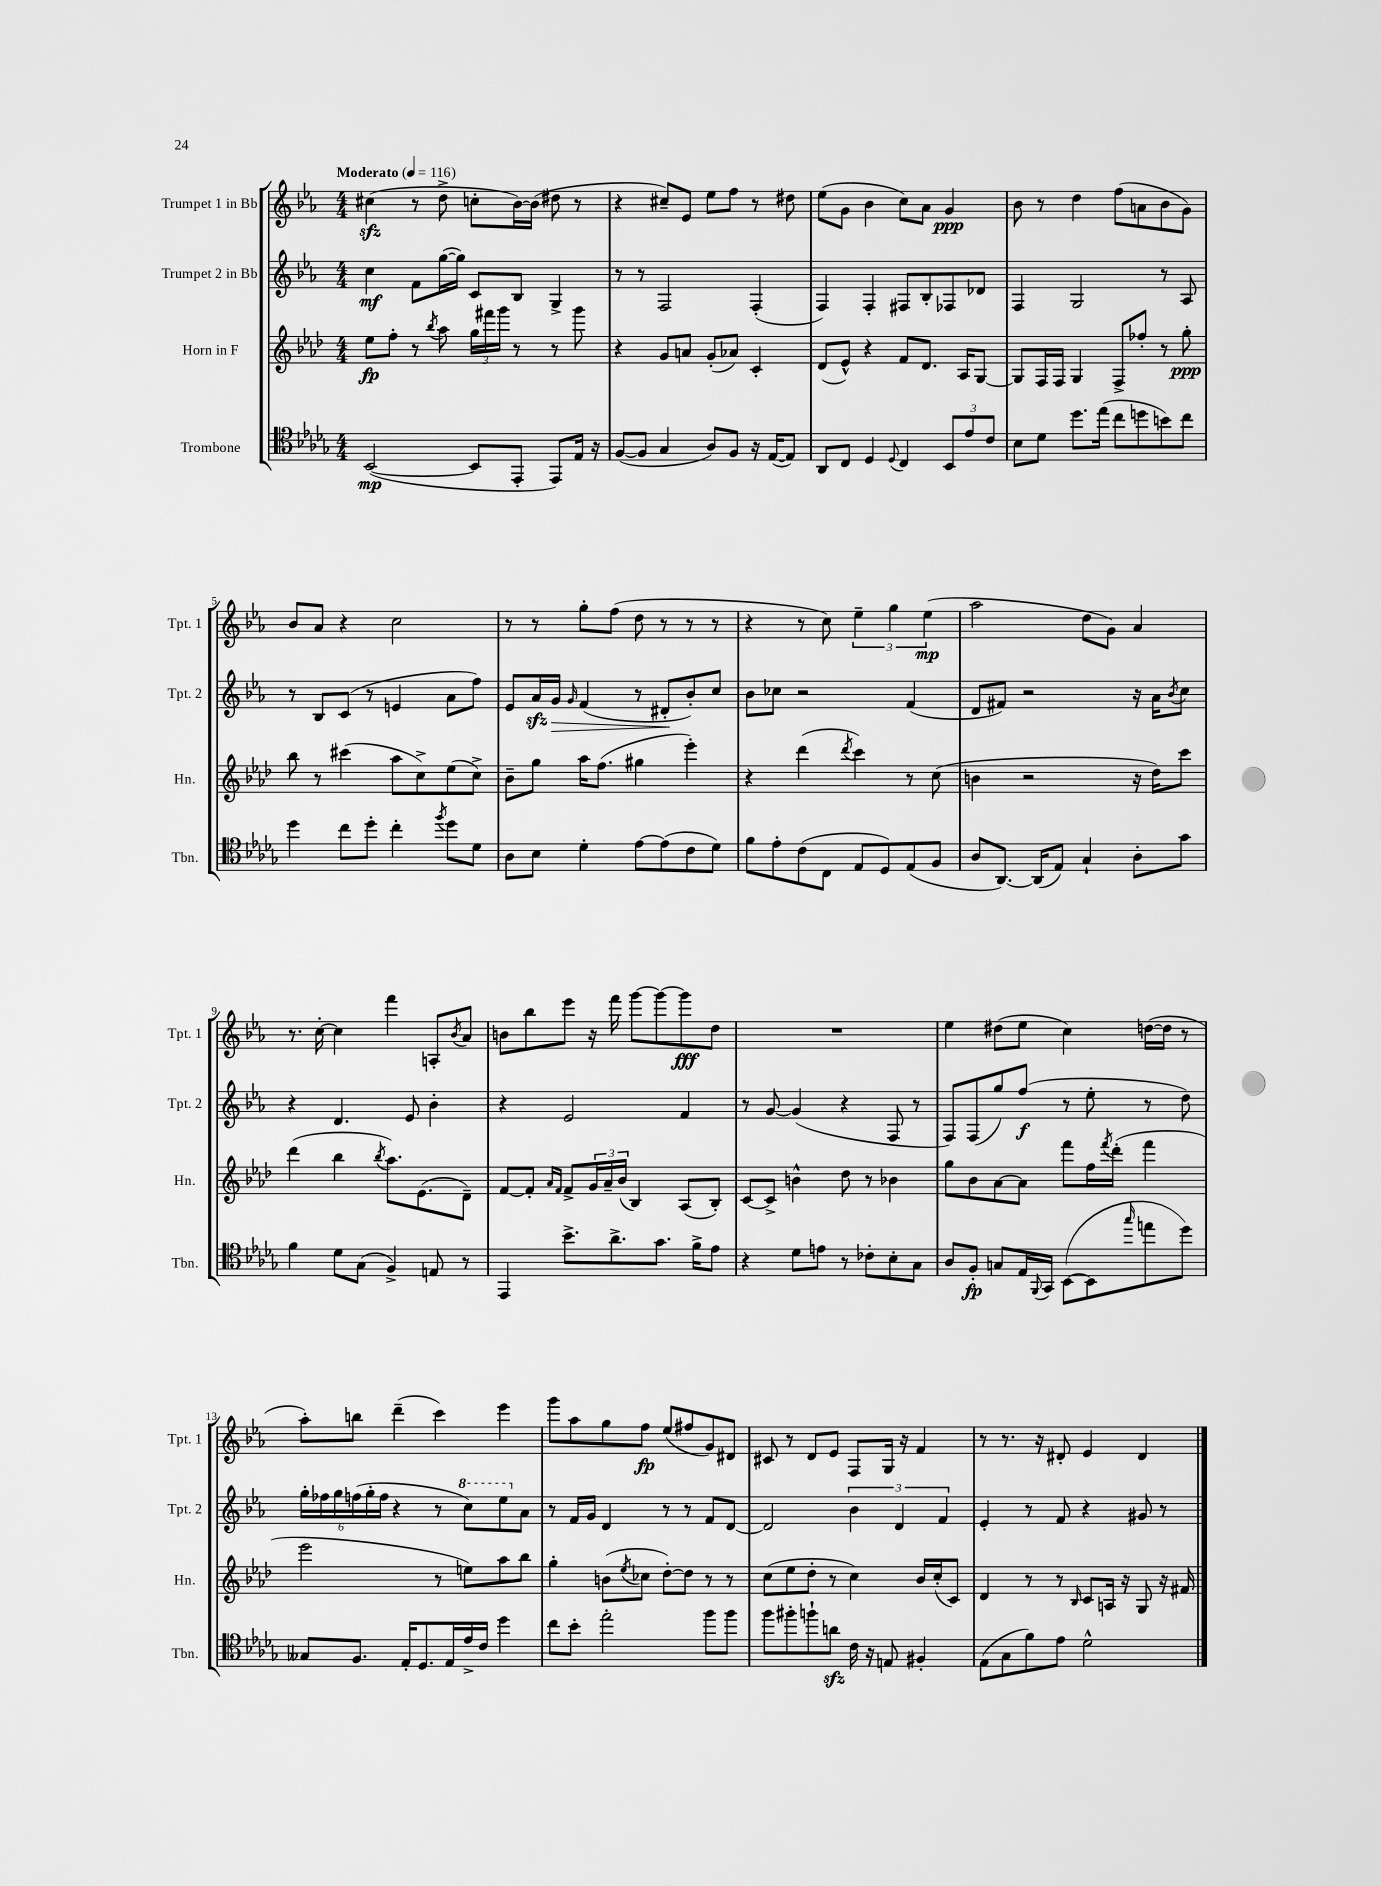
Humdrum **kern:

**kern	**dynam	**kern	**dynam	**kern	**dynam	**kern	**dynam
*part4	*part4	*part3	*part3	*part2	*part2	*part1	*part1
*staff4	*staff4	*staff3	*staff3	*staff2	*staff2	*staff1	*staff1
*I"Trombone	*	*I"Horn in F	*	*I"Trumpet 2 in Bb	*	*I"Trumpet 1 in Bb	*
*I'Tbn.	*	*I'Hn.	*	*I'Tpt. 2	*	*I'Tpt. 1	*
*clefC4	*	*clefG2	*	*clefG2	*	*clefG2	*
*k[b-e-a-d-g-]	*	*k[b-e-a-d-]	*	*k[b-e-a-]	*	*k[b-e-a-]	*
*M4/4	*	*M4/4	*	*M4/4	*	*M4/4	*
*MM116	*	*MM116	*	*MM116	*	*MM116	*
=1	=1	=1	=1	=1	=1	=1	=1
!	!	!	!	!	!	!LO:TX:a:B:t=Moderato	!
([2BB-/	mp	8ee-\L	fp	4cc\	mf	(4cc#Xzz\	.
.	.	8ff'\J	.	.	.	.	.
.	.	8r	.	8f\L	.	8r	.
.	.	8qbb-/	.	.	.	.	.
.	.	8aa-\	.	([16gg\L	.	8dd^\	.
.	.	.	.	16gg\JJ])	.	.	.
8BB-/L]	.	24gg\LL	.	8c/L	.	8ccn'\L	.
.	.	24fff#X\	.	.	.	.	.
.	.	24ggg\JJ	.	.	.	.	.
8EE-'/J	.	8r	.	8B-/J	.	[16b-\L)	.
.	.	.	.	.	.	(16b-\JJ]	.
8EE-/L)	.	8r	.	4G^/	.	8dd#X\	.
16E-/Jk	.	8ggg\	.	.	.	8r	.
16r	.	.	.	.	.	.	.
=2	=2	=2	=2	=2	=2	=2	=2
([8F/L	.	4r	.	8r	.	4r	.
8F/J]	.	.	.	8r	.	.	.
4G-/	.	8g/L	.	2F/	.	8cc#X~/L)	.
.	.	8an/J	.	.	.	8e-/J	.
8A-/L)	.	(8g'/L	.	.	.	8ee-\L	.
8F/J	.	8a-X/J)	.	.	.	8ff\J	.
16r	.	4c'/	.	(4F'/	.	8r	.
([16E-/KL	.	.	.	.	.	.	.
8E-/J])	.	.	.	.	.	8dd#X\	.
=3	=3	=3	=3	=3	=3	=3	=3
8AA-/L	.	(8d-/L	.	4F/)	.	(8ee-\L	.
8C/J	.	8e-^^/J)	.	.	.	8g\J	.
4D-/	.	4r	.	4F'/	.	4b-\	.
8qqD-/	.	.	.	.	.	.	.
4C/	.	8f/L	.	8F#X/L	.	8cc\L)	.
.	.	8.d-/J	.	8B-'/	.	8a-\J	.
12BB-/L	.	.	.	8F-X/	.	4g/	ppp
.	.	16A-/KL	.	.	.	.	.
12e-/	.	.	.	.	.	.	.
.	.	[8G/J	.	8d-X/J	.	.	.
12c/J	.	.	.	.	.	.	.
=4	=4	=4	=4	=4	=4	=4	=4
8B-\L	.	8G/L]	.	4F/	.	8b-\	.
8d-\J	.	16F/L	.	.	.	8r	.
.	.	16F/JJ	.	.	.	.	.
8.dd-\L	.	4G/	.	2G/	.	4dd\	.
(16ee-\Jk	.	.	.	.	.	.	.
8cc\L	.	8F^/L	.	.	.	(8ff\L	.
8ddn\	.	8ff-X'/J	.	.	.	8an\	.
8bn\)	.	8r	.	8r	.	8b-\	.
8cc\J	.	8gg'\	ppp	8A-/	.	8g\J)	.
!!LO:LB:g=z
=5	=5	=5	=5	=5	=5	=5	=5
4dd-\	.	8bb-\	.	8r	.	8b-/L	.
.	.	8r	.	8B-/L	.	8a-/J	.
8cc\L	.	(4ccc#X\	.	(8c/J	.	4r	.
8dd-'\J	.	.	.	8r	.	.	.
4cc'\	.	8aa-\L	.	4en/	.	2cc\	.
.	.	8cc^\)	.	.	.	.	.
8qff/	.	.	.	.	.	.	.
8dd-\L	.	(8ee-\	.	8a-\L	.	.	.
8d-\J	.	8cc^\J)	.	8ff\J)	.	.	.
=6	=6	=6	=6	=6	=6	=6	=6
8A-\L	.	8b-~\L	.	8e-/L	.	8r	.
8B-\J	.	8gg\J	.	16a-zz/L	.	8r	.
!	!	!	!	!	!LO:HP:b	!	!
.	.	.	.	16g/JJ	>	.	.
.	.	.	.	16qqg/	.	.	.
4d-'\	.	16aa-\KL	.	(4f/	.	8gg'\L	.
.	.	(8.ff\J	.	.	.	.	.
.	.	.	.	.	.	(8ff\J	.
[8e-\L	.	4gg#X\	.	8r	.	8dd\	.
(8e-\]	.	.	.	8d#X'/L	.	8r	.
8c\	.	4eee-'\)	.	8b-'/)	]	8r	.
8d-\J)	.	.	.	8cc/J	.	8r	.
=7	=7	=7	=7	=7	=7	=7	=7
8f\L	.	4r	.	8b-\L	.	4r	.
8e-'\	.	.	.	8cc-X\J	.	.	.
(8c\	.	(4ddd-\	.	2r	.	8r	.
8C\J	.	.	.	.	.	8cc\)	.
.	.	8qddd-/	.	.	.	.	.
8E-/L	.	4ccc\)	.	.	.	6ee-~\	.
8D-/)	.	.	.	.	.	.	.
.	.	.	.	.	.	6gg\	.
(8E-/	.	8r	.	(4f/	.	.	.
.	.	.	.	.	.	(6ee-\	mp
8F/J	.	(8cc\	.	.	.	.	.
=8	=8	=8	=8	=8	=8	=8	=8
8A-/L	.	4bn\	.	8d/L	.	2aa-\	.
[8.AA-/J)	.	.	.	8f#X/J)	.	.	.
.	.	2r	.	2r	.	.	.
(16AA-/KL]	.	.	.	.	.	.	.
8E-/J)	.	.	.	.	.	.	.
4G-`/	.	.	.	.	.	8dd\L	.
.	.	.	.	.	.	8g\J)	.
8A-'\L	.	16r	.	16r	.	4a-/	.
.	.	16dd-\KL)	.	16a-\KL	.	.	.
.	.	.	.	8qb-/	.	.	.
8g-\J	.	8ccc\J	.	8cc\J	.	.	.
!!LO:LB:g=z
=9	=9	=9	=9	=9	=9	=9	=9
4f\	.	(4ddd-\	.	4r	.	8.r	.
.	.	.	.	.	.	[16cc'\	.
8d-\L	.	4bb-\	.	4.d/	.	4cc\]	.
(8G-\J	.	.	.	.	.	.	.
.	.	8qbb-/	.	.	.	.	.
4F^/)	.	8.aa-\L)	.	.	.	4fff\	.
.	.	.	.	8e-/	.	.	.
.	.	(8.e-\	.	.	.	.	.
8En/	.	.	.	4b-'\	.	8An'/L	.
.	.	.	.	.	.	8qb-/	.
8r	.	8d-~\J)	.	.	.	8a-/J	.
=10	=10	=10	=10	=10	=10	=10	=10
4EE-/	.	[8f/L	.	4r	.	8bn\L	.
.	.	8f'/J]	.	.	.	8bb-\	.
.	.	16qqa-/LL	.	.	.	.	.
.	.	16qqf/JJ	.	.	.	.	.
8.b-^\L	.	8f^/L	.	2e-/	.	8eee-\J	.
.	.	24g/L	.	.	.	16r	.
.	.	24a-~/	.	.	.	.	.
8.a-^\	.	.	.	.	.	16fff\	.
.	.	(24b-/JJ	.	.	.	.	.
.	.	4B-/)	.	.	.	[8ggg\L	.
8.g-\J	.	.	.	.	.	8ggg\_	.
.	.	(8A-/L	.	4f/	.	8ggg\]	fff
16f^\KL	.	.	.	.	.	.	.
8e-\J	.	8B-'/J)	.	.	.	8dd\J	.
=11	=11	=11	=11	=11	=11	=11	=11
4r	.	[8c/L	.	8r	.	1r	.
.	.	8c^/J]	.	[8g/	.	.	.
8d-\L	.	4bn^^\	.	(4g/]	.	.	.
8en\J	.	.	.	.	.	.	.
8r	.	8dd-\	.	4r	.	.	.
8c-X'\L	.	8r	.	.	.	.	.
8B-'\	.	4b-X\	.	8F/	.	.	.
8G-\J	.	.	.	8r	.	.	.
=12	=12	=12	=12	=12	=12	=12	=12
8A-/L	.	8gg\L	.	8F/L)	.	4ee-\	.
8F'/J	fp	8b-\	.	(8F/	.	.	.
8Gn/L	.	[8a-\	.	8gg/)	.	(8dd#X\L	.
16E-/L	.	8a-\J]	.	(8ff/J	f	8ee-\J	.
8qqFF/	.	.	.	.	.	.	.
16GG-/JJ	.	.	.	.	.	.	.
([8BB-\L	.	8fff\L	.	8r	.	4cc\)	.
8BB-\]	.	16ff\L	.	8ee-'\	.	.	.
.	.	8qfff/	.	.	.	.	.
.	.	(16ddd-'\JJ	.	.	.	.	.
16qqgg-/	.	.	.	.	.	.	.
8een\	.	4fff\	.	8r	.	([16ddn\LL	.
.	.	.	.	.	.	16dd\JJ]	.
8dd-\J)	.	.	.	8dd\)	.	8r	.
!!LO:LB:g=z
=13	=13	=13	=13	=13	=13	=13	=13
8G--X/L	.	2eee-\	.	24gg'\LL	.	8aa-'\L)	.
.	.	.	.	24ff-X\	.	.	.
.	.	.	.	24gg\	.	.	.
8.F/J	.	.	.	(24ffn\	.	8bbn\J	.
.	.	.	.	24gg'\	.	.	.
.	.	.	.	24ff\JJ	.	.	.
.	.	.	.	4r	.	(4ddd~\	.
16E-'/KL	.	.	.	.	.	.	.
8.D-/	.	.	.	.	.	.	.
.	.	8r	.	8r	.	4ccc\)	.
16E-/L	.	.	.	.	.	.	.
*	*	*	*	*8va	*	*	*
16e-^/	.	8een\L)	.	8ccc\L)	.	.	.
16c/JJ	.	.	.	.	.	.	.
4dd-\	.	8aa-\	.	8eee-\	.	4eee-\	.
*	*	*	*	*X8va	*	*	*
.	.	8bb-\J	.	8a-\J	.	.	.
=14	=14	=14	=14	=14	=14	=14	=14
8cc\L	.	4gg'\	.	8r	.	8ggg\L	.
8b-'\J	.	.	.	16f/LL	.	8aa-\	.
.	.	.	.	16g/JJ	.	.	.
2ee-'\	.	(8bn\L	.	4d/	.	8gg\	.
.	.	8qee-/	.	.	.	.	.
.	.	8cc-X\J	.	.	.	8ff\J	fp
.	.	[8dd-'\L)	.	8r	.	(8ee-/L	.
.	.	8dd-\J]	.	8r	.	8ff#X/	.
8ff\L	.	8r	.	8f/L	.	8g/)	.
8ff\J	.	8r	.	[8d/J	.	8d#X/J	.
=15	=15	=15	=15	=15	=15	=15	=15
8ff\L	.	(8cc\L	.	2d/]	.	8c#X/	.
8ff#X'\	.	8ee-\	.	.	.	8r	.
8ffn`\	.	8dd-'\J	.	.	.	8d/L	.
8anzz\J	.	8r	.	.	.	8e-/J	.
16c\	.	4cc\)	.	6b-\	.	8F/L	.
16r	.	.	.	.	.	.	.
8En/	.	.	.	.	.	16G/Jk	.
.	.	.	.	6d/	.	.	.
.	.	.	.	.	.	16r	.
4F#X'/	.	16b-/LL	.	.	.	4f/	.
.	.	(16cc'/J	.	.	.	.	.
.	.	.	.	6f/	.	.	.
.	.	8c/J)	.	.	.	.	.
=16	=16	=16	=16	=16	=16	=16	=16
(8E-\L	.	4d-/	.	4e-'/	.	8r	.
8G-\	.	.	.	.	.	8.r	.
8f\)	.	8r	.	8r	.	.	.
.	.	.	.	.	.	16r	.
8e-\J	.	8r	.	8f/	.	8d#X'/	.
.	.	16qqB-/	.	.	.	.	.
2d-^^\	.	8c/L	.	4r	.	4e-/	.
.	.	16An/Jk	.	.	.	.	.
.	.	16r	.	.	.	.	.
.	.	8G/	.	8g#X/	.	4d#/	.
.	.	16r	.	8r	.	.	.
.	.	16f#X/	.	.	.	.	.
==	==	==	==	==	==	==	==
*-	*-	*-	*-	*-	*-	*-	*-
